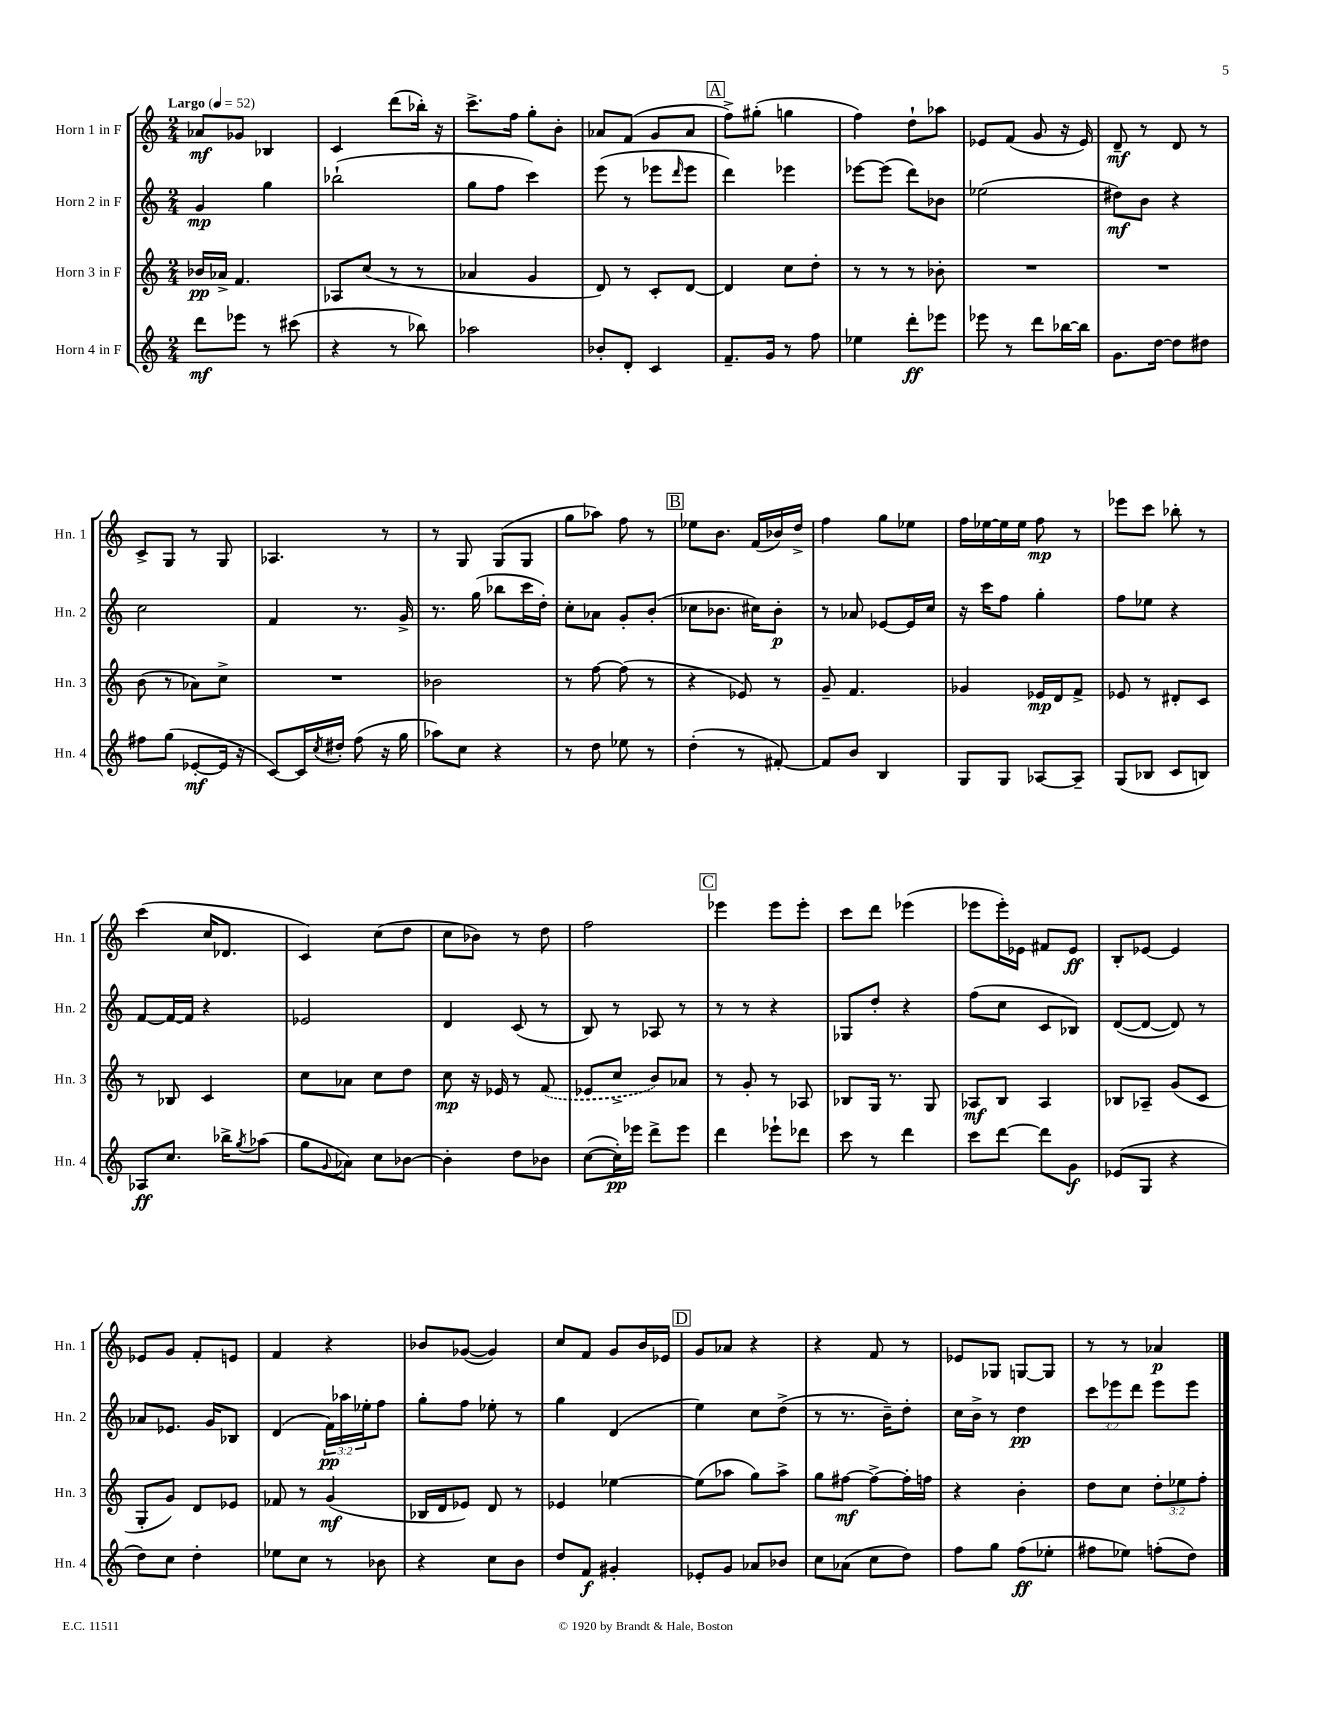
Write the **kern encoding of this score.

**kern	**kern	**kern	**kern
*staff4	*staff3	*staff2	*staff1
*clefG2	*clefG2	*clefG2	*clefG2
*k[]	*k[]	*k[]	*k[]
*M2/4	*M2/4	*M2/4	*M2/4
*MM52	*MM52	*MM52	*MM52
8ddd\L	16b-/LL	4g/	8a-/L
.	16a-^/JJ	.	.
8eee-\J	4.f/	.	8g-/J
8r	.	4gg\	4B-/
(8ccc#\	.	.	.
=	=	=	=
4r	8A-/L	(2bb-`\	4c/
.	(8cc/J	.	.
8r	8r	.	(8ddd\L
8bb-\)	8r	.	16bb-'\Jk)
.	.	.	16r
=	=	=	=
2aa-\	4a-/	8gg\L	8.ccc^\L
.	.	8ff\J	.
.	.	.	16ff\Jk
.	4g/	4ccc\)	8gg'\L
.	.	.	8b'\J
=	=	=	=
8b-'/L	8d/)	(8eee\	8a-/L
8d'/J	8r	8r	(8f/J
4c/	8c'/L	8eee-\L	8g/L
.	.	16qqddd/	.
.	[8d/J	8eee-\J	8a-/J
=	=	=	=
8.f~/L	4d/]	4ddd\)	8ff^\L)
.	.	.	(8gg#'\J
16g/Jk	.	.	.
8r	8cc\L	4eee-\	4gg\
8ff\	8dd'\J	.	.
=	=	=	=
4ee-\	8r	[8eee-\L	4ff\)
.	8r	(8eee-\]J	.
8ddd'\L	8r	8ddd\L)	8dd`\L
8eee-\J	8b-'\	8b-\J	8aa-\J
=	=	=	=
8eee-\	2r	(2ee-\	8e-/L
8r	.	.	(8f/J
8ddd\L	.	.	8g/
[16bb-\L	.	.	16r
16bb-\]JJ	.	.	16e-/)
=	=	=	=
8.g\L	2r	8dd#\L)	8d~/
.	.	8b\J	8r
[16dd\Jk	.	.	.
8dd\]L	.	4r	8d/
8dd#\J	.	.	8r
=	=	=	=
8ff#\L	(8b\	2cc\	8c^/L
(8gg\J	8r	.	8G/J
[8e-'/L	8a-\L)	.	8r
16e-/]Jk	8cc^\J	.	8G/
16r	.	.	.
=	=	=	=
[8c/L)	2r	4f/	4.A-/
16c/]L	.	.	.
8qcc/	.	.	.
16dd#'/JJ	.	.	.
(8ff\	.	8.r	.
16r	.	.	8r
16gg\	.	16g^/	.
=	=	=	=
8aa-\L)	2b-\	8.r	8r
8cc\J	.	.	8G/
.	.	(16gg\	.
4r	.	8bb-\L	(8G/L
.	.	16ccc\L	8G/J
.	.	16dd'\JJ)	.
=	=	=	=
8r	8r	8cc'\L	8gg\L
8dd\	[8ff\	8a-\J	8aa-\J)
8ee-\	(8ff\]	8g'/L	8ff\
8r	8r	(8b'/J	8r
=	=	=	=
(4dd'\	4r	8cc-\L	8ee-\L
.	.	8.b-\J	8.b\J
8r	8e-/)	.	.
.	.	16cc#\LK)	(16f/LL
[8f#'/)	8r	8b-'\J	16b-/)
.	.	.	16dd^/JJ
=	=	=	=
8f#/]L	8g~/	8r	4ff\
8b/J	4.f/	8a-/	.
4B/	.	[8e-/L	8gg\L
.	.	16e-/]L	8ee-\J
.	.	16cc/JJ	.
=	=	=	=
8G/L	4g-/	16r	16ff\LL
.	.	16ccc\LK	[16ee-\
8G/J	.	8ff\J	16ee-\]
.	.	.	16ee-\JJ
[8A-/L	16e-/LL	4gg'\	8ff\
.	16d/J	.	.
8A-~/]J	8f^/J	.	8r
=	=	=	=
(8G/L	8e-/	8ff\L	8eee-\L
8B-/J	8r	8ee-\J	8ccc\J
8c/L	8d#'/L	4r	8bb-'\
8B/J)	8c/J	.	8r
=	=	=	=
8A-/L	8r	[8f/L	(4ccc\
8.cc/J	8B-/	16f/_L	.
.	.	16f/]JJ	.
.	4c/	4r	16cc/LK
16bb-^\LK	.	.	8.d-/J
8qgg/	.	.	.
(8aa-\J	.	.	.
=	=	=	=
8gg\L	8cc\L	2e-/	4c/)
8qqg/	.	.	.
8a-\J)	8a-\J	.	.
8cc\L	8cc\L	.	(8cc\L
[8b-\J	8dd\J	.	8dd\J
=	=	=	=
4b-'\]	8cc\	4d/	8cc\L
.	16r	.	8b-\J)
.	16e-/	.	.
8dd\L	8r	(8c/	8r
8b-\J	(8f/	8r	8dd\
=	=	=	=
([8cc\L	8e-/L	8B/)	2ff\
16cc'\]L)	8cc^/J	8r	.
16eee-\JJ	.	.	.
8ddd^\L	8b/L)	8A-/	.
8eee-\J	8a-/J	8r	.
=	=	=	=
4ddd\	8r	8r	4eee-\
.	8g'/	8r	.
8eee-`\L	8r	4r	8eee-\L
8ddd-\J	8A-/	.	8eee-'\J
=	=	=	=
8ccc\	8B-/L	8G-/L	8ccc\L
8r	16G/Jk	8dd'/J	8ddd\J
.	8.r	.	.
4ddd\	.	4r	(4eee-\
.	8G/	.	.
=	=	=	=
8ccc\L	8A-/L	(8ff\L	8eee-\L
[8ddd\J	8B/J	8cc\J	16eee-'\L)
.	.	.	16e-\JJ
8ddd\]L	4A-/	8c/L	8f#/L
8g\J	.	8B-/J)	8e-/J
=	=	=	=
(8e-/L	8B-/L	([8d/L	8B'/L
8G/J	8A-~/J	8d/_J	[8e-/J
4r	(8g/L	8d/])	4e-/]
.	8c/J	8r	.
=	=	=	=
8dd\L)	8G'/L	8a-/L	8e-/L
8cc\J	8g/J)	8.e-/J	8g/J
4dd'\	8d/L	.	8f'/L
.	.	16g/LK	.
.	8e-/J	8B-/J	8e/J
=	=	=	=
8ee-\L	8f-/	(4d/	4f/
8cc\J	8r	.	.
8r	(4g/	24f\LL)	4r
.	.	24aa-\	.
.	.	24ee-'\J	.
8b-\	.	8ff\J	.
=	=	=	=
4r	16B-/LL	8gg'\L	8b-/L
.	16d/J	.	.
.	8e-/J)	8ff\J	([8g-/J
8cc\L	8d/	8ee-'\	4g-/])
8b\J	8r	8r	.
=	=	=	=
8dd/L	4e-/	4gg\	8cc/L
8f/J	.	.	8f/J
4g#'/	[4ee-\	(4d/	8g/L
.	.	.	16b/L
.	.	.	16e-/JJ
=	=	=	=
8e-'/L	(8ee-\]L	4ee\)	8g/L
8g/J	8aa-\J	.	8a-/J
8a-/L	8gg\L)	8cc\L	4r
8b-/J	8aa-^\J	(8dd^\J	.
=	=	=	=
8cc\L	8gg\L	8r	4r
(8a-\J	[8ff#\J	8.r	.
8cc\L	8ff#^\_L	.	8f/
.	.	16b~\LK)	.
8dd\J)	16ff#'\]L	8dd'\J	8r
.	16ff\JJ	.	.
=	=	=	=
8ff\L	4r	16cc\LL	8e-/L
.	.	16b^\JJ	.
8gg\J	.	8r	8G-/J
(8ff\L	4b'\	4dd\	[8G/L
8ee-'\J	.	.	8G/]J
=	=	=	=
8ff#\L	8dd\L	12ccc\L	8r
.	.	12eee-\	.
8ee-\J)	8cc\J	.	8r
.	.	12ddd\J	.
(8ff'\L	12dd'\L	8eee-\L	4a-/
.	12ee-\	.	.
8dd\J)	.	8eee-\J	.
.	12ff'\J	.	.
==	==	==	==
*-	*-	*-	*-
